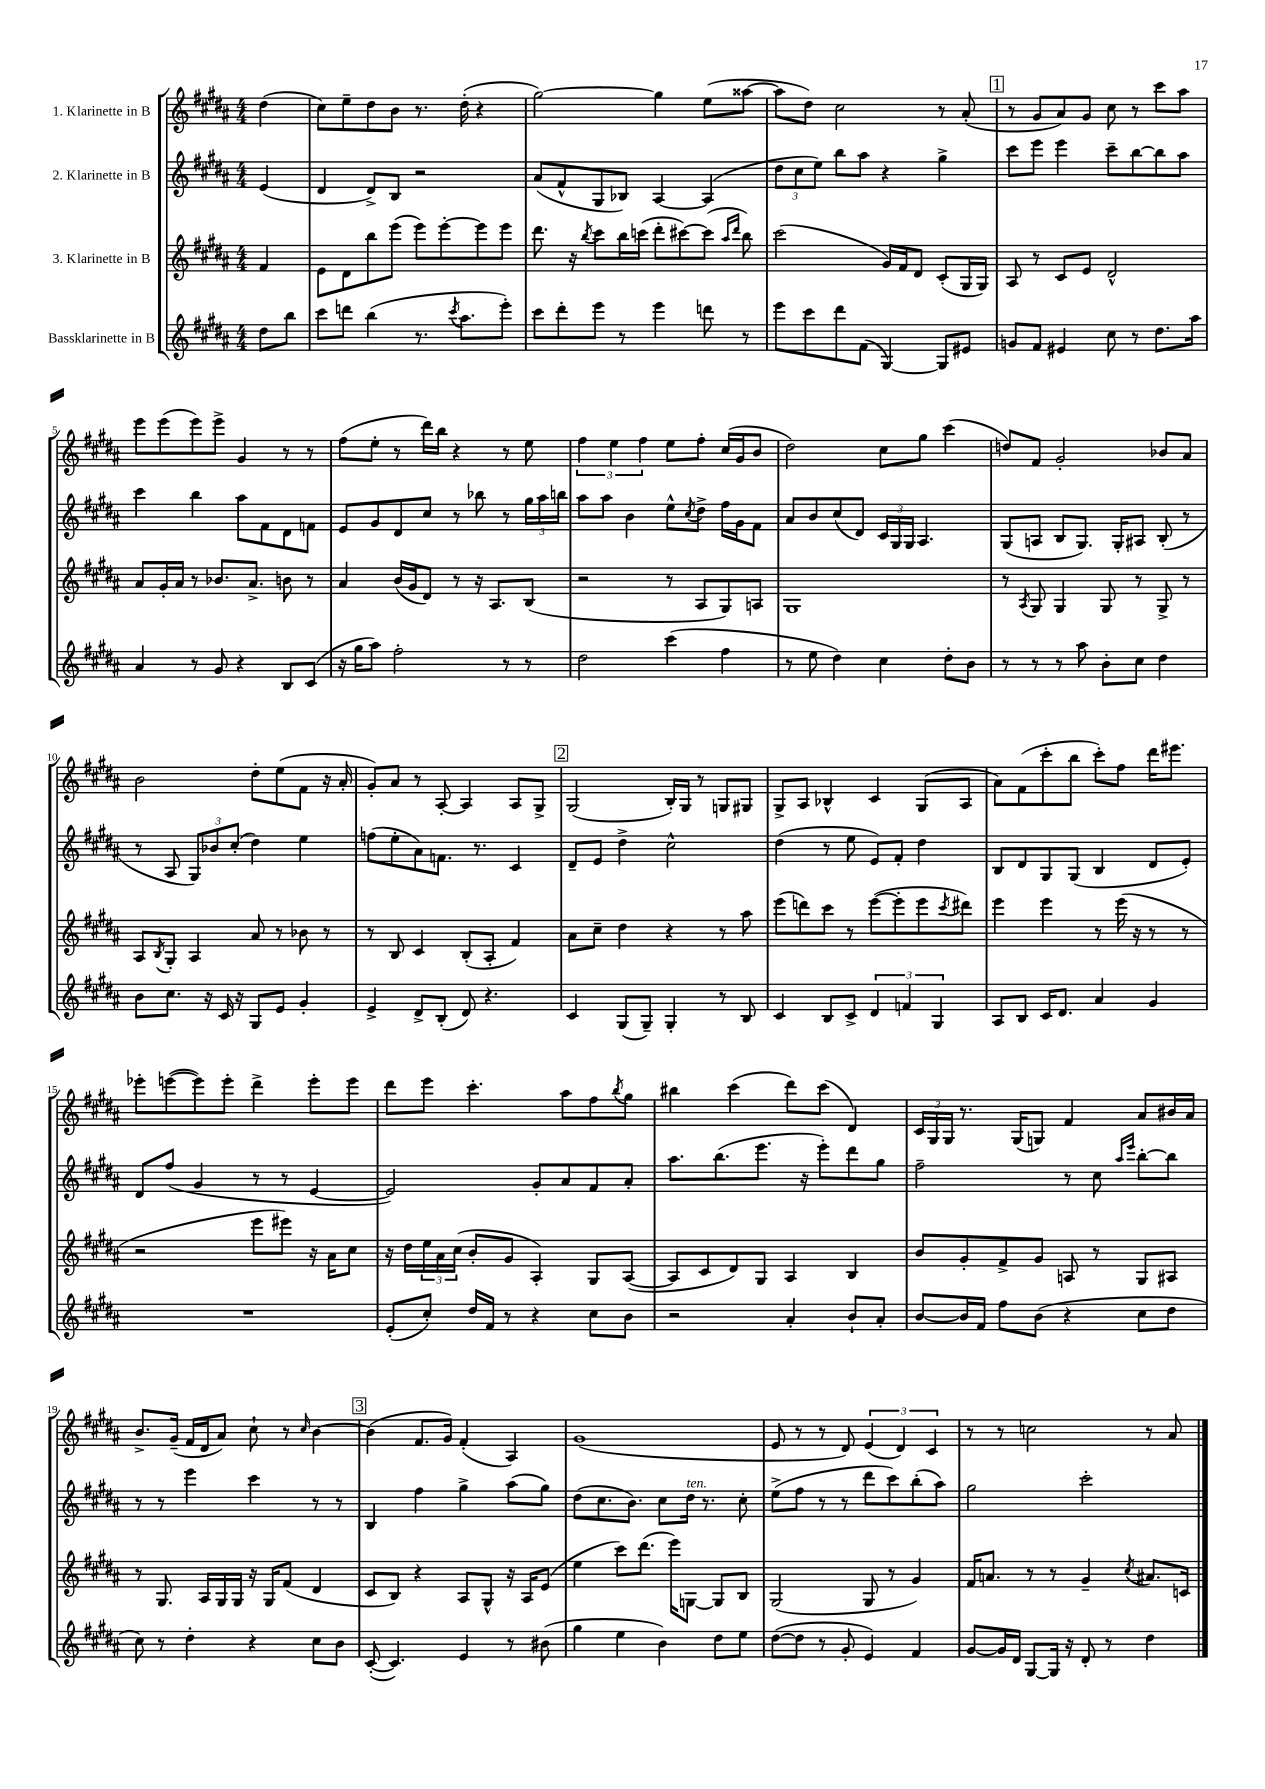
<<
\new StaffGroup <<
\new Staff = "s0" \with { instrumentName = "1. Klarinette in B" } {
    \clef treble \key b \major \numericTimeSignature \time 4/4 \partial 4
    dis''4( |
    cis''8) e''8-- dis''8 b'8 r8. dis''16-.( r4 |
    gis''2~) gis''4 e''8( aisis''8~ |
    aisis''8 dis''8) cis''2 r8 ais'8-.( |
    \mark \markup { \box "1" } r8 gis'8 ais'8) gis'8 cis''8 r8 cis'''8 ais''8 |
    e'''8 e'''8( e'''8) e'''8-> gis'4 r8 r8 |
    fis''8( e''8-. r8 dis'''16) b''16 r4 r8 e''8 |
    \tuplet 3/2 { fis''4 e''4 fis''4 } e''8 fis''8-. cis''16( gis'16 b'8 |
    dis''2) cis''8 gis''8 cis'''4( |
    d''8) fis'8 gis'2-. bes'8 ais'8 |
    b'2 dis''8-. e''8( fis'8 r16 ais'16-. |
    gis'8-.) ais'8 r8 ais8~-. ais4 ais8 gis8-> |
    \mark \markup { \box "2" } gis2( b16-.) gis16 r8 g8 gis8 |
    gis8-> ais8 bes4-^ cis'4 gis8( ais8 |
    ais'8) fis'8( cis'''8-. b''8 cis'''8-.) fis''8 dis'''16 eis'''8. |
    ees'''8-. e'''8~( e'''8) e'''8-. dis'''4-> e'''8-. e'''8 |
    dis'''8 e'''8 cis'''4.-. ais''8 fis''8 \acciaccatura { b''8 } gis''8 |
    bis''4 cis'''4( dis'''8) cis'''8( dis'4) |
    \tuplet 3/2 { cis'16 gis16 gis16 } r8. gis16( g8) fis'4 ais'8 bis'16 ais'16 |
    b'8.-> gis'16--( fis'16 dis'16 ais'8) cis''8-! r8 \grace { cis''16 } b'4~ |
    \mark \markup { \box "3" } b'4( fis'8. gis'16) fis'4-.( ais4) |
    gis'1( |
    e'8 r8 r8 dis'8) \tuplet 3/2 { e'4( dis'4) cis'4 } |
    r8 r8 c''2 r8 ais'8 \bar "|." |
}
\new Staff = "s1" \with { instrumentName = "2. Klarinette in B" } {
    \clef treble \key b \major \numericTimeSignature \time 4/4 \partial 4
    e'4( |
    dis'4 dis'8->) b8 r2 |
    ais'8( fis'8-^ gis8 bes8) ais4~ ais4( |
    \tuplet 3/2 { dis''8 cis''8 e''8) } b''8 ais''8 r4 gis''4-> |
    \mark \markup { \box "1" } cis'''8 e'''8 e'''4 cis'''8-- b''8~ b''8 ais''8 |
    cis'''4 b''4 ais''8 fis'8 dis'8 f'8 |
    e'8 gis'8 dis'8 cis''8 r8 bes''8 r8 \tuplet 3/2 { gis''16 ais''16 b''16 } |
    ais''8 ais''8 b'4 e''8-^ \acciaccatura { cis''8 } dis''8-> fis''16 gis'16 fis'8 |
    ais'8 b'8 cis''8( dis'8) \tuplet 3/2 { cis'16 gis16 gis16 } ais4. |
    gis8( a8 b8 gis8.) gis16-. ais8 b8-.( r8 |
    r8 ais8 \tuplet 3/2 { gis8) bes'8 cis''8-.( } dis''4) e''4 |
    f''8( e''8-. ais'8) f'8. r8. cis'4 |
    \mark \markup { \box "2" } dis'8-- e'8 dis''4-> cis''2-^ |
    dis''4( r8 e''8 e'8) fis'8-. dis''4 |
    b8 dis'8 gis8 gis8( b4 dis'8 e'8-.) |
    dis'8 fis''8( gis'4 r8 r8 e'4~ |
    e'2) gis'8-. ais'8 fis'8 ais'8-. |
    ais''8. b''8.( e'''8. r16 e'''8-.) dis'''8 gis''8 |
    fis''2-- r8 cis''8 \grace { ais''16 e'''16 } b''8~-. b''8 |
    r8 r8 e'''4 cis'''4 r8 r8 |
    \mark \markup { \box "3" } b4 fis''4 gis''4-> ais''8( gis''8) |
    dis''8( cis''8. b'8.) cis''8 dis''16^\markup { \italic "ten." } r8. cis''8-. |
    e''8->( fis''8 r8 r8 dis'''8 cis'''8) b''8-.( ais''8) |
    gis''2 cis'''2-. \bar "|." |
}
\new Staff = "s2" \with { instrumentName = "3. Klarinette in B" } {
    \clef treble \key b \major \numericTimeSignature \time 4/4 \partial 4
    fis'4 |
    e'8 dis'8 b''8 e'''8( e'''8) e'''8~-. e'''8 e'''8 |
    dis'''8. r16 \acciaccatura { b''8 } cis'''8 b''16 c'''16( dis'''8-. cis'''8~) cis'''8( \grace { ais''16 dis'''16 } b''8) |
    cis'''2( gis'16) fis'16 dis'8 cis'8-.( gis16 gis16) |
    \mark \markup { \box "1" } ais8 r8 cis'8 e'8 dis'2-^ |
    ais'8 gis'16-. ais'16 r8 bes'8. ais'8.-> b'8 r8 |
    ais'4 b'16( gis'16 dis'8) r8 r16 ais8. b8( |
    r2 r8 ais8 gis8) a8 |
    gis1 |
    r8 \acciaccatura { ais8 } gis8 gis4 gis8 r8 gis8-> r8 |
    ais8 \acciaccatura { b8 } gis8-. ais4 ais'8 r8 bes'8 r8 |
    r8 b8 cis'4 b8-.( ais8-. fis'4) |
    \mark \markup { \box "2" } ais'8 cis''8-- dis''4 r4 r8 ais''8 |
    e'''8( d'''8) cis'''8 r8 e'''8~( e'''8-. e'''8 \acciaccatura { cis'''8 } dis'''8) |
    e'''4 e'''4 r8 e'''16( r16 r8 r8 |
    r2 e'''8 eis'''8) r16 ais'16 cis''8 |
    r16 dis''16 \tuplet 3/2 { e''16 ais'16 cis''16( } b'8-. gis'8 ais4-.) gis8 ais8~( |
    ais8 cis'8 dis'8) gis8 ais4 b4 |
    b'8 gis'8-. fis'8-> gis'8 a8 r8 gis8 ais8 |
    r8 gis8. ais16 gis16 gis16 r16 gis16 fis'8( dis'4 |
    \mark \markup { \box "3" } cis'8 b8) r4 ais8 gis8-^ r16 ais16 e'8( |
    e''4 cis'''8) dis'''8.( e'''16) g8~ g8 b8 |
    gis2( gis8 r8 gis'4) |
    fis'16 a'8. r8 r8 gis'4-- \acciaccatura { cis''8 } ais'8. c'16 \bar "|." |
}
\new Staff = "s3" \with { instrumentName = "Bassklarinette in B" } {
    \clef treble \key b \major \numericTimeSignature \time 4/4 \partial 4
    dis''8 b''8 |
    cis'''8 d'''8 b''4( r8. \acciaccatura { cis'''8 } ais''8. e'''8-.) |
    cis'''8 dis'''8-. e'''8 r8 e'''4 d'''8 r8 |
    e'''8 cis'''8 dis'''8 fis'8( gis4~) gis8 eis'8 |
    \mark \markup { \box "1" } g'8 fis'8 eis'4 cis''8 r8 dis''8. ais''16 |
    ais'4 r8 gis'8 r4 b8 cis'8( |
    r16 gis''16 ais''8) fis''2-. r8 r8 |
    dis''2 cis'''4( fis''4 |
    r8 e''8 dis''4) cis''4 dis''8-. b'8 |
    r8 r8 r8 ais''8 b'8-. cis''8 dis''4 |
    b'8 cis''8. r16 cis'16 r16 gis8 e'8 gis'4-. |
    e'4-> dis'8-> b8-.( dis'8) r4. |
    \mark \markup { \box "2" } cis'4 gis8( gis8--) gis4-. r8 b8 |
    cis'4 b8 cis'8-> \tuplet 3/2 { dis'4 f'4 gis4 } |
    ais8 b8 cis'16 dis'8. ais'4 gis'4 |
    R1 |
    e'8-.( cis''8-.) dis''16 fis'16 r8 r4 cis''8 b'8 |
    r2 ais'4-. b'8-! ais'8-. |
    b'8~ b'16 fis'16 fis''8 b'8( r4 cis''8 dis''8 |
    cis''8) r8 dis''4-. r4 cis''8 b'8 |
    \mark \markup { \box "3" } cis'8~-.( cis'4.) e'4 r8 bis'8( |
    gis''4 e''4 b'4) dis''8 e''8 |
    dis''8~( dis''8 r8 gis'8-. e'4) fis'4 |
    gis'8~ gis'16 dis'16 gis8~ gis16 r16 dis'8-. r8 dis''4 \bar "|." |
}
>>
>>
